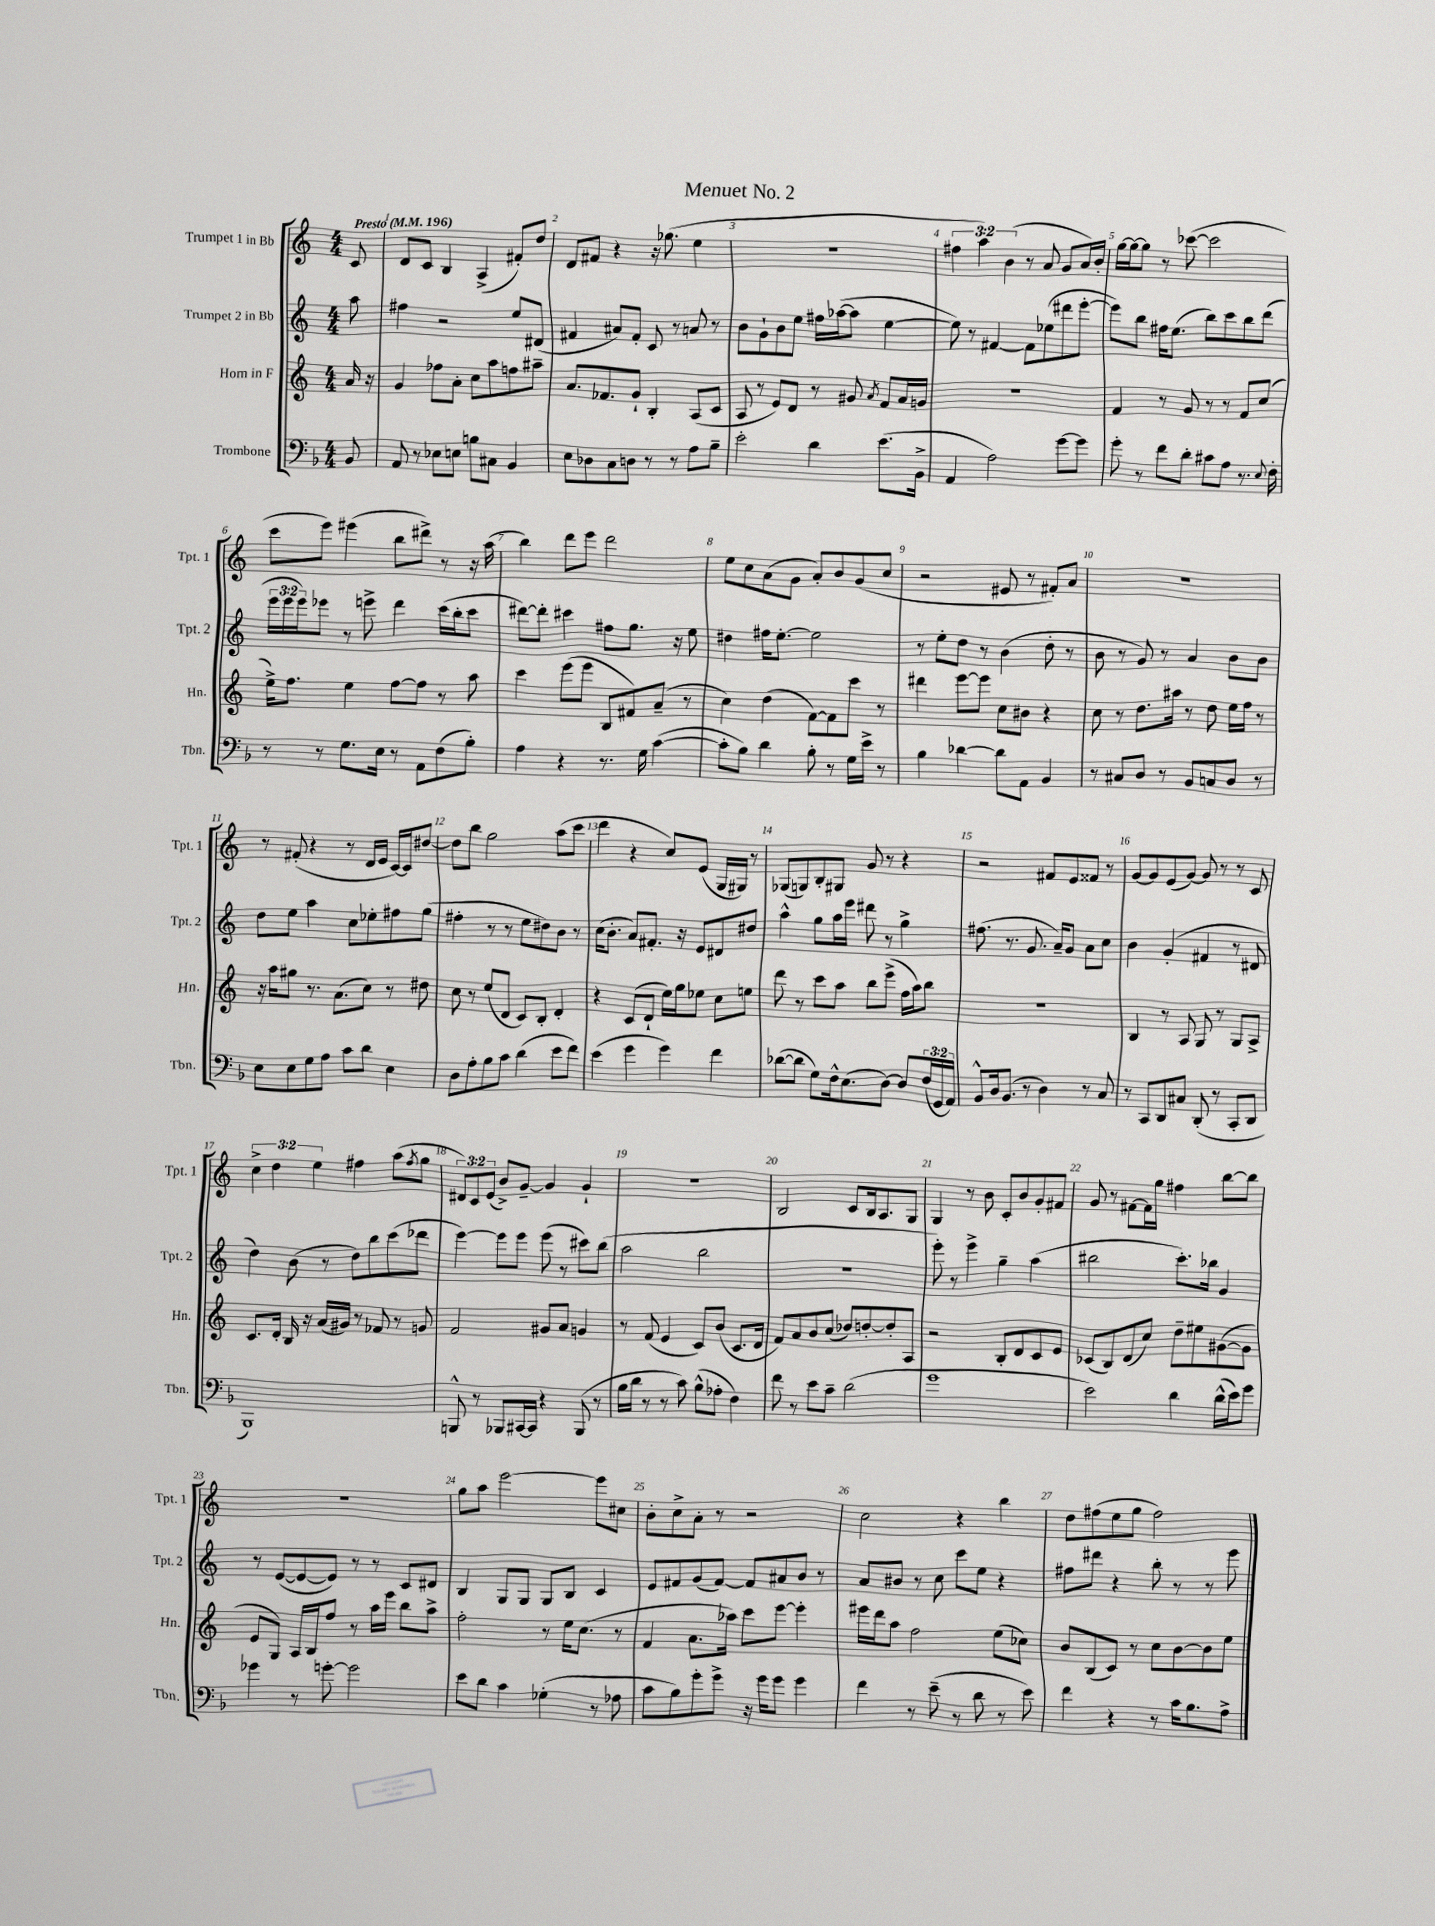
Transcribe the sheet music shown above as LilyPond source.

\header { title = "Menuet No. 2" }
<<
\new StaffGroup <<
\new Staff = "s0" \with { instrumentName = "Trumpet 1 in Bb" shortInstrumentName = "Tpt. 1" } {
    \clef treble \key c \major \numericTimeSignature \time 4/4 \override Staff.TupletNumber.text = #tuplet-number::calc-fraction-text \partial 8 \tempo "Presto" 4 = 196
    c'8 |
    d'8 c'8 b4 a4->( fis'8-.) d''8 |
    d'8 fis'8 r4 r16 ges''8.( e''4 |
    R1 |
    \tuplet 3/2 { fis''4 a''4) b'4( } r8 a'8 g'8 a'16) b'16-. |
    g''16~ g''16~ g''8 r8 ces'''8~( ces'''2 |
    c'''8 e'''8) eis'''4( b''8 dis'''8->) r8 r16 a''16( |
    b''4) d'''8 e'''8 d'''2 |
    e''8 c''8 a'8( g'8 a'8-.) b'8 g'8( c''8 |
    r2 eis'8 r8 fis'8-.) a'8 |
    R1 |
    r8 fis'8-.( r4 r8 d'16 e'16 c'16~) c'16 dis''8~ |
    dis''8 b''8 g''2 a''8( c'''8 |
    d'''4 r4 c''8) e'8( g16 gis16) r8 |
    ges8( g8) b8-. gis8 g'8 r8 r4 |
    r2 fis'8 e'8 fisis'8 r8 |
    g'8~ g'8 e'8( g'8~) g'8 r8 r8 c'8 |
    \tuplet 3/2 { c''4-> d''4 e''4 } fis''4 a''8( \acciaccatura { fis''8 } g''8 |
    \tuplet 3/2 { dis'8) c'8 e'8( } b'8->) g'8~-- g'4 g'4-! |
    R1 |
    b2 c'8 b16 a8. g8 |
    g4 r8 b'8 c'8-. b'8 g'8-. fis'8 |
    g'8 r8 fis'8~ fis'16 g''16 fis''4 b''8~ b''8 |
    R1 |
    g''8 a''8 e'''2~ e'''8 cis''8 |
    b'8-. c''8-> a'8-. r8 r2 |
    c''2 r4 b''4 |
    d''8 fis''8( e''8 g''8 fis''2) \bar "|." |
}
\new Staff = "s1" \with { instrumentName = "Trumpet 2 in Bb" shortInstrumentName = "Tpt. 2" } {
    \clef treble \key c \major \numericTimeSignature \time 4/4 \override Staff.TupletNumber.text = #tuplet-number::calc-fraction-text \partial 8
    a''8 |
    fis''4 r2 e''8 dis'8( |
    fis'4 ais'8) fis'8-. c'8 r8 a'8 r8 |
    b'8 g'8-! b'8 e''8 fis''16 aes''16~( aes''8 e''4~ |
    e''8) r8 fis'4~ fis'8 ees''8( dis'''8 e'''8~-. |
    e'''8) b''8 fis''16 e''8.( b''8) c'''8 b''8 d'''8( |
    \tuplet 3/2 { e'''16 e'''16 e'''16) } ees'''8 r8 e'''8-> d'''4 c'''16( b''16-. c'''8 |
    dis'''8~) dis'''8-. cis'''4 fis''8 g''8. r16 e''8 |
    dis''4 fis''16 e''8.~-. e''2 |
    r8 e''8-. d''8 r8 b'4( d''8-. r8 |
    b'8 r8 g'8) r8 a'4 b'8 b'8 |
    d''8 e''8 a''4 c''8 ees''8-. fis''8 g''8( |
    fis''4-. r8 r8 e''8 dis''8) b'8 r8 |
    c''16( b'8.-. a'8) fis'8.-. r16 e'8 dis'8 dis''8 |
    a''4-^ g''8 a''16 e'''16 dis'''8 r8 g''4-> |
    fis''8.( r8. g'8. a'16--) g'8 a'8 c''8 |
    b'4 g'4-.( fis'4 r8 dis'8 |
    d''4) b'8( r8 d''8) b''8 c'''8( des'''8 |
    e'''4~) e'''8 e'''8 e'''8( r8 cis'''8) b''8( |
    a''2 b''2 |
    R1 |
    e'''8-.) r8 e'''4-> g''4-- a''4( |
    bis''2 c'''8.-.) bes''16 g'4 |
    r8 e'8~( e'8~ e'8) r8 r8 c'8 dis'8 |
    b4 g8 g8 g8 b8 c'4 |
    e'8 fis'8 g'8( fis'8~) fis'8 ais'8 b'8 r8 |
    a'8 bis'8 r8 c''8 c'''8 e''8 r4 |
    fis''8 dis'''8 r4 b''8-. r8 r8 e'''8 \bar "|." |
}
\new Staff = "s2" \with { instrumentName = "Horn in F" shortInstrumentName = "Hn." } {
    \clef treble \key c \major \numericTimeSignature \time 4/4 \partial 8
    a'16 r16 |
    g'4 fes''8 a'8-. c''8 a''8 f''8 ais''8-- |
    a'8. fes'8. g'8-! b4-. a8( c'8 |
    a8 r8 e'8) d'8 r8 gis'8 \acciaccatura { a'8 } f'8 a'16 g'16 |
    R1 |
    f'4 r8 g'8 r8 r8 f'8 c''8( |
    e''16->) f''8. e''4 f''8~ f''8 r8 a''8 |
    c'''4 e'''8( e'''8 b8 fis'8) a'8--( r8 |
    c''4) d''4( f'8~) f'8 c'''8 r8 |
    dis'''4 e'''8~ e'''8 c''8 bis'8 r4 |
    c''8 r8 d''8. ais''16 r8 d''8 e''16 f''16 r8 |
    r16 a''16 gis''8 r8. a'8.( c''8) r8 dis''8 |
    c''8 r8 e''8( d'8 c'8) b8-. d'4-. |
    r4 c'8( d'8-! e''16) g''16 ees''8 c''8 e''8 |
    d'''8 r8 c'''8 a''8 b''8 e'''8->( f''16 a''16) b''8 |
    R1 |
    b4 r8 a8 g8 r8 g8 a8-> |
    c'8. d'16-. b16 r16 a'16( gis'16) r8 fes'8 r8 g'8 |
    f'2 gis'8 a'8 g'4 |
    r8 f'8( e'4 c'8) b'8( c'8. d'16 |
    f'8) a'8 b'8 c''8( des''8) d''8~-. d''8-. a8 |
    r2 b8-. d'8 c'8 e'8 |
    ces'8( b8) d'8( c''8) d''8-- eis''8 gis'8~( gis'8 |
    e'8 g8) a16 b16 f''8 r8 a''16 e'''16 b''8 a''8-> |
    f''2-. r8 e''16 c''8.( r8 |
    f'4 a'8. aes''16) c'''8 e'''8~ e'''4-. |
    eis'''16 d'''16 a''8 f''2 e''8( ces''8) |
    b'8 b8( c'8) r8 c''8 b'8~ b'8 e''8 \bar "|." |
}
\new Staff = "s3" \with { instrumentName = "Trombone" shortInstrumentName = "Tbn." } {
    \clef bass \key f \major \numericTimeSignature \time 4/4 \override Staff.TupletNumber.text = #tuplet-number::calc-fraction-text \partial 8
    bes,8 |
    a,8 r8 ees8 e8 b8 cis8 bes,4 |
    e8 des8 c8 d8 r8 r8 a8 bes8-- |
    e'2-. d'4 e'8.( bes,16-> |
    a,4 a2) g'8~ g'8 |
    g'8-. r8 f'8 d'8-. cis'8 a8 r8. \appoggiatura { e8 } f16-. |
    r8 r8 g8. e16 r8 a,8 f8( bes8-.) |
    a4 r4 r8. g16 c'4~( |
    c'8-. bes8) d'4 bes8-. r8 g16 e'16-> r8 |
    bes4 des'4~ des'8 a,8 bes,4 |
    r8 cis8 d8 r8 bes,8 c8 d8 r8 |
    e8 e8 g8 a8 c'8 d'8 e4 |
    d8 a8-. bes8 c'8 d'4( e'8 f'8) |
    e'4( g'4 g'4) f'4 |
    des'8~( des'8 g8) f16-^ e8.( d8~) d8 \tuplet 3/2 { f16( g,16 a,16) } |
    bes,8-^ d16 bes,8.( r8 d4) r8 c8 |
    r8 c,8 d,8 cis8 d,8-.( r8 c,8-. d,8 |
    bes,,1) |
    b,,8-^ r8 bes,,8 cis,16~ cis,16 r4 bes,,8( r8 |
    bes16 d'16 r8 r8 c'8) bes8-^( aes8-. f4) |
    f'8 r8 e'8 c'8-- d'2( |
    g'1 |
    e'2) d'4 d'16-^( e'16) g'8 |
    ges'4 r8 g'8~-. g'2 |
    e'8 d'8 c'4 ges4-.( r8 aes8 |
    c'8 bes8) g'8-. g'8-> r16 g'16 g'8 g'4 |
    f'4 r8 e'8--( r8 d'8 r8 e'8) |
    f'4 r4 r8 c'16 bes8. a8-> \bar "|." |
}
>>
>>
\layout { \context { \Score \override BarNumber.break-visibility = ##(#f #t #t) barNumberVisibility = #all-bar-numbers-visible } }
